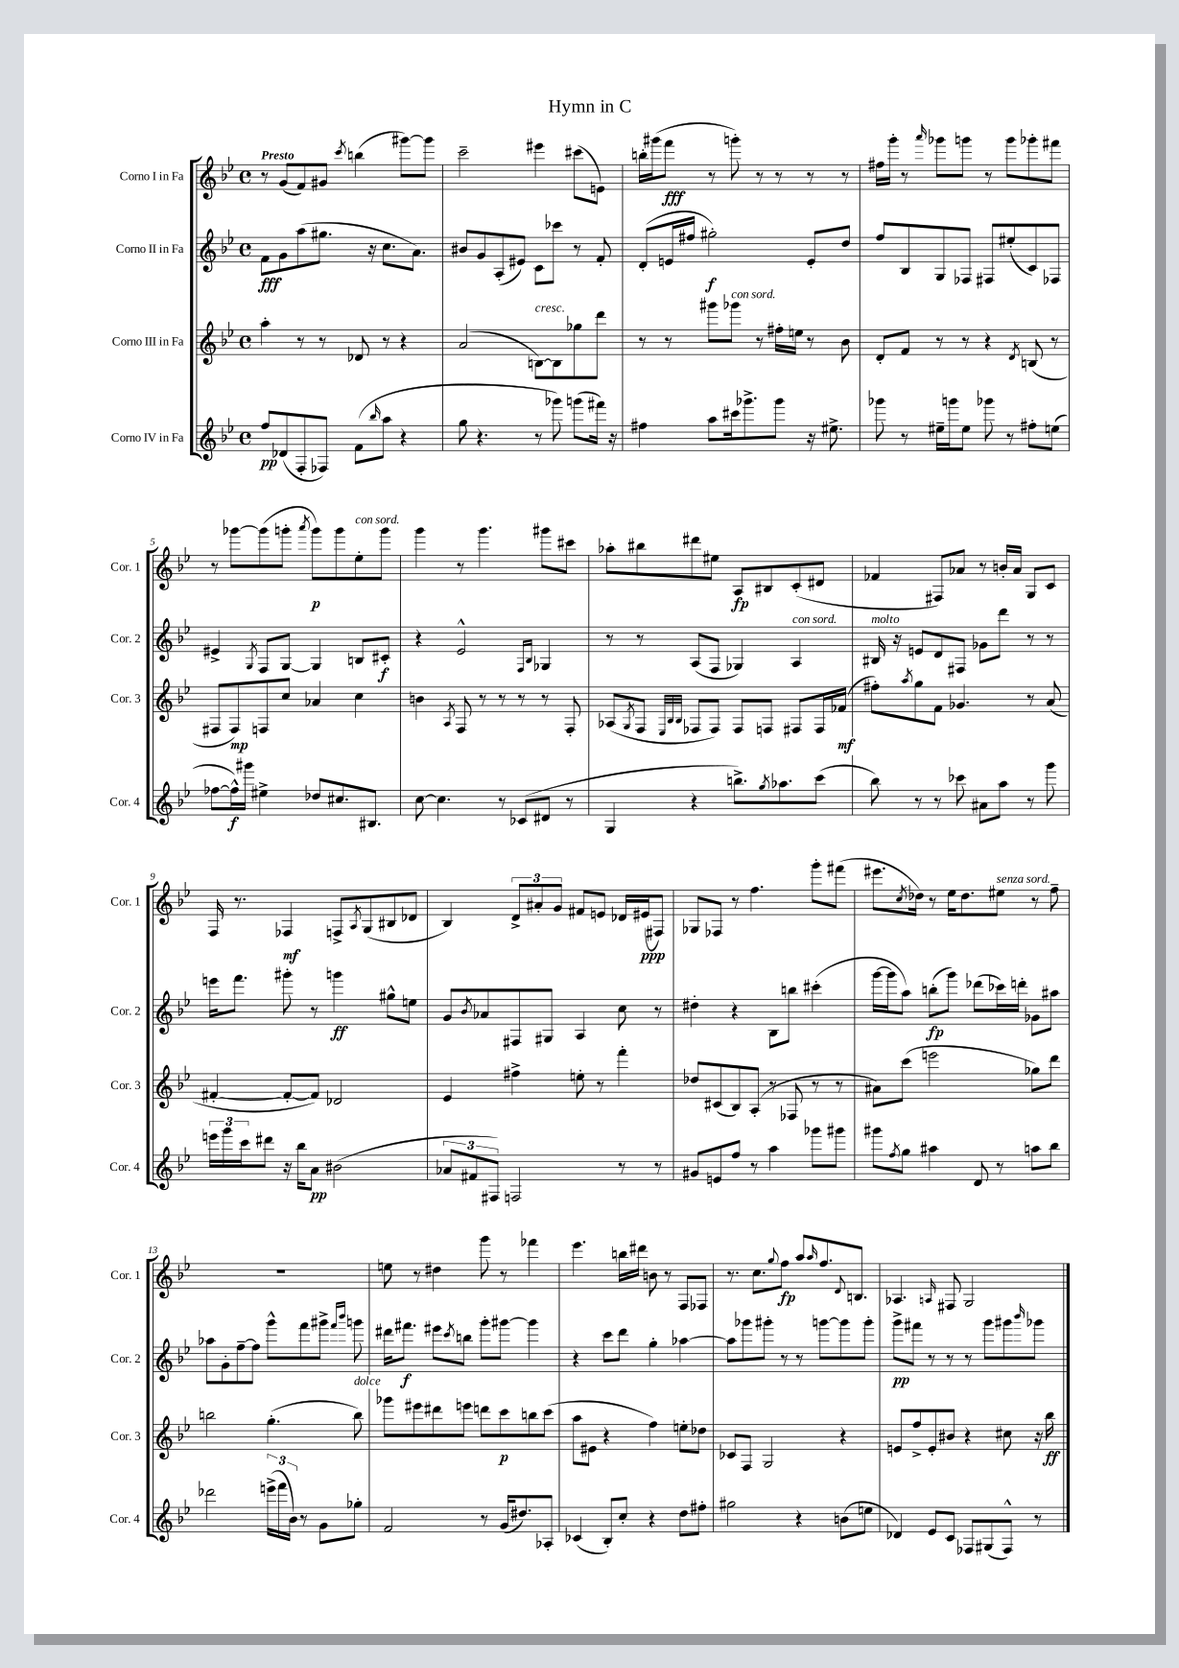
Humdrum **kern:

**kern	**kern	**kern	**kern
*staff4	*staff3	*staff2	*staff1
*clefG2	*clefG2	*clefG2	*clefG2
*k[b-e-]	*k[b-e-]	*k[b-e-]	*k[b-e-]
*M4/4	*M4/4	*M4/4	*M4/4
*met(c)	*met(c)	*met(c)	*met(c)
8ff	4aa'	8f	8r
(8d-	.	8g	(8g
8F'	8r	(8aa	8f)
8F-)	8r	8.gg#	8g#
.	.	.	8qccc
(8f	8d-	.	(4bb
.	.	16r	.
16qqbb-	.	.	.
8aa	8r	8.cc	.
4r	4r	.	[8ggg#)
.	.	8.a)	.
.	.	.	8ggg#]
=	=	=	=
8gg	(2a	8b#	2ccc~
4.r	.	8g	.
.	.	(8A'	.
.	.	8e#)	.
8r	[8B)	8c	4eee#
8ggg-)	8B]	8ccc-	.
(8ggg	8gg-	8r	(8ccc#
16fff#)	8ddd	8f'	8e)
16r	.	.	.
=	=	=	=
4ff#	8r	(8d'	16bb'
.	.	.	(16ggg#
.	8r	16e	8fff
.	.	16ff#	.
8aa	8ggg#	2gg#')	8r
16ccc#	8ggg-	.	8ggg')
8.ggg-^	.	.	.
.	8r	.	8r
8ggg-	16ff#'	.	8r
.	16ee	.	.
16r	8r	8e'	8r
8.ee#^	.	.	.
.	8b-	8dd	8r
=	=	=	=
8ggg-	8d'	8ff	16ff#
.	.	.	16ggg'
8r	8f	8B-	8r
.	.	.	16qqaaa
16ee#~	8r	8G	8ggg-
16ggg	.	.	.
8ee#	8r	8F-	8ggg
8ggg-	4r	8F#	8r
8r	.	(8ee#'	8ggg
.	8qd	.	.
8ff#'	(8B	8c)	8ggg-'
(8ee	8r	8F-	8fff#
=	=	=	=
[8ff-	8F#	4e#^	8r
16ff-^^])	8F#)	.	[8ggg-
16ggg#	.	.	.
.	.	8qG	.
4ee#^	8F	8F	(8ggg-]
.	8cc	[8G	8ggg'
.	.	.	8qaaa
8dd-	4a-	4G]	8ggg)
8.cc#	.	.	8ggg
.	4cc	8B	8ee-'
8.B#	.	.	.
.	.	8c#'	8ggg
=	=	=	=
[8cc	4b	4r	4ggg
4.cc]	.	.	.
.	8qA	.	.
.	8F	2e-^^	8r
.	8r	.	4.ggg
8r	8r	.	.
(8c-	8r	.	.
.	.	16qqF	.
.	.	16qqB-	.
8d#	8r	4G-	8ggg#
8r	8F'	.	8ccc#
=	=	=	=
4G	(8A-	8r	8aa-'
.	8qG	.	.
.	8F	8r	8bb#
.	32qqE-	.	.
.	32qqB-	.	.
.	32qqB-	.	.
4r	8F-	(8A	8ddd#
.	8F-)	8F	8ee#
8.bb^)	8F-	4G-)	8A
.	8F	.	8B#
8qgg	.	.	.
8.aa-	.	.	.
.	8F#	4A	(8c'
(8ccc	16F#	.	8d#
.	(16f-	.	.
=	=	=	=
8bb-)	8ff#')	16B#	4f-
.	.	16r	.
.	8qaa	.	.
8r	8gg	8e	.
8r	8f	8d	8F#)
8ccc-	4.g-	8F#	8a-
8a#	.	8g-	8r
8aa	.	8ddd	16b'
.	.	.	16a-
8r	8r	8r	8G
8ggg	(8a	8r	8c
=	=	=	=
24eee	[4f#'	16eee	16F
24ggg	.	.	.
.	.	8.fff	8.r
24ccc	.	.	.
8ddd#	.	.	.
16r	8f#'_	8ggg#'	4F-
16bb-	.	.	.
8a	8f#])	8r	.
(2b#	2d-	4ggg	8F^
.	.	.	8qA
.	.	.	(8G
.	.	8gg#^^	8B#
.	.	8ee	8d-
=	=	=	=
12a-	4e-	8g	4B-)
12f#	.	.	.
.	.	8qb-	.
.	.	8a-	.
12F#)	.	.	.
2F	4ff#^	8F#	12d^
.	.	.	12a#'
.	.	8G#	.
.	.	.	12g
.	8ee'	4A	8f#
.	8r	.	8e
8r	4fff'	8cc	16d-
.	.	.	(16e#
8r	.	8r	8F#)
=	=	=	=
8g#	8dd-	4dd#'	8G-
8e	(8c#	.	8F-
8ff	8B-)	4r	8r
8r	(8A'	.	4.ff
4aa	8r	8B-	.
.	8F-	8bb	.
8ggg-	8r	(4ccc#'	8ggg'
8ggg#	8r	.	(8fff#
=	=	=	=
8ggg#	8a#)	[16ggg	8.eee#
.	.	16ggg]	.
8qff	.	.	.
8gg	(8ccc	8aa)	.
.	.	.	8qcc
.	.	.	16dd-)
4aa#	2eee	(8bb'	8r
.	.	8ggg)	16ee-
.	.	.	8.dd-
8d	.	(8ddd-	.
8r	.	16ccc-)	8ee#
.	.	16ddd'	.
8aa	8gg-)	8g-	8r
8bb-	8ddd	8aa#	8ff~
=	=	=	=
2ddd-	2bb	8aa-	1r
.	.	8g'	.
.	.	[8ff~	.
.	.	8ff]	.
(24eee^	(4.gg'	8ggg^^	.
24fff	.	.	.
24b-)	.	.	.
8r	.	8fff	.
8g	.	8ggg#^	.
.	.	16qqfff	.
.	.	16qqbbb-	.
8gg-'	8bb)	8ggg	.
=	=	=	=
2f	8ggg-	16ddd#	8ee
.	.	8.fff#	.
.	8eee#	.	8r
.	8ddd#	8eee#	4dd#
.	.	8qccc	.
.	8eee	8bb	.
8r	8ddd	8ggg'	8ggg
(16g	8ccc	[8ggg#	8r
8.dd#)	.	.	.
.	8bb	4ggg#]	4fff-
8A-'	(8ccc	.	.
=	=	=	=
(4c-	8aa	4r	4.eee-
.	8e#	.	.
8B-')	4r	8ccc	.
8cc'	.	8ddd	16bb
.	.	.	16ddd#
4r	4ff)	4gg'	8b
.	.	.	8r
8dd	8ee'	[4aa-	8F
8ff#'	8dd-	.	8F-
=	=	=	=
2gg#	8c-	8aa-]	8.r
.	8F	8ggg-	.
.	.	.	8.cc
.	2G	8ggg#'	.
.	.	.	8qqgg
.	.	8r	8ff
4r	.	8r	8aa
.	.	.	16qqaa
.	.	[8ggg	8.ff
(8b	4r	8ggg]	.
.	.	.	8qqd
.	.	.	8.B
8ee	.	8ggg'	.
=	=	=	=
4d-)	8e	8ggg^	4.A-
.	8ff^	8fff#	.
8e-	8e'	8r	.
.	.	.	16qqA
8c	8b#	8r	8F#
8F-	4r	8r	2G
(8G#	.	8ggg	.
8F-^^)	8cc#	8ggg#	.
.	.	16qqbbb-	.
8r	16r	8ggg-	.
.	16bb-	.	.
==	==	==	==
*-	*-	*-	*-
